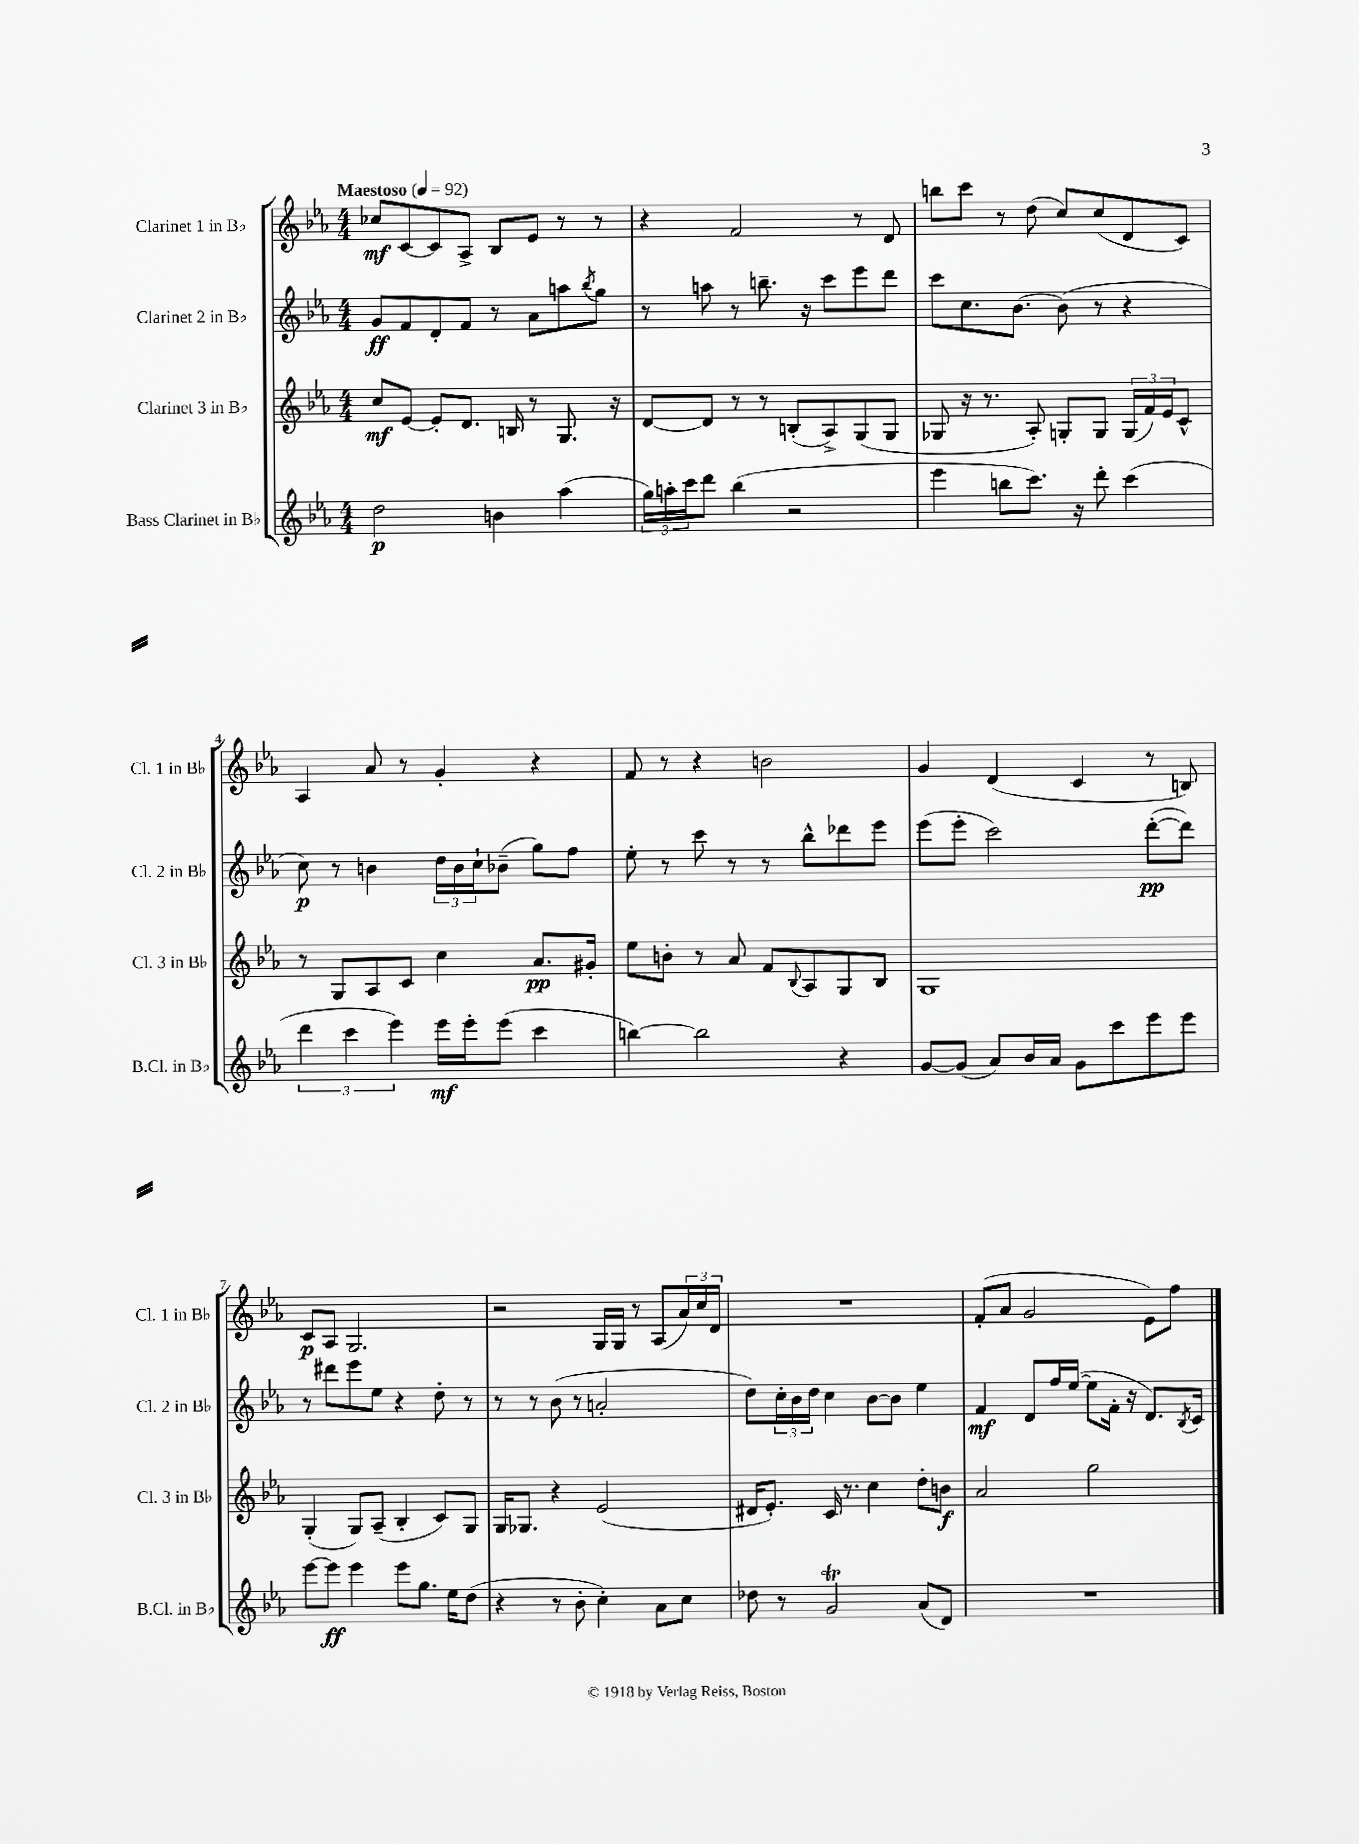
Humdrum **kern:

**kern	**kern	**kern	**kern
*staff4	*staff3	*staff2	*staff1
*clefG2	*clefG2	*clefG2	*clefG2
*k[b-e-a-]	*k[b-e-a-]	*k[b-e-a-]	*k[b-e-a-]
*M4/4	*M4/4	*M4/4	*M4/4
*MM92	*MM92	*MM92	*MM92
2dd	8cc	8g	8cc-
.	[8e-	8f	[8c
.	8e-']	8d'	8c]
.	8.d	8f	8A-^
4b	.	8r	8B-
.	16B	.	.
.	8r	8a-	8e-
(4aa-	8.G	8aa	8r
.	.	8qbb-	.
.	.	8gg	8r
.	16r	.	.
=	=	=	=
24gg)	[8d	8r	4r
24aa'	.	.	.
24ccc	.	.	.
8ddd	8d]	8aa	.
(4bb-	8r	8r	2f
.	8r	8.bb~	.
2r	(8B'	.	.
.	.	16r	.
.	8A-^)	8ccc	.
.	(8G	8eee-	8r
.	8G	8ddd	8d
=	=	=	=
4eee-	8G-	8ccc	8bb
.	16r	8.cc	8ccc
.	8.r	.	.
8bb	.	.	8r
.	.	[8.b-	.
8.ccc)	8A-')	.	(8dd
.	8G'	(8b-]	8cc)
16r	.	.	.
8ddd'	8G	8r	(8cc
(4ccc	(24G	4r	8d
.	24f)	.	.
.	24e-	.	.
.	8c^^	.	8c)
=	=	=	=
6ddd	8r	8cc)	4A-
.	8G	8r	.
6ccc	.	.	.
.	8A-	4b	8a-
6eee-)	.	.	.
.	8c	.	8r
16eee-	4cc	24dd	4g'
.	.	24b	.
16eee-'	.	.	.
.	.	24cc`	.
(8eee-	.	(8b-~	.
4ccc	8.a-	8gg)	4r
.	.	8ff	.
.	16g#'	.	.
=	=	=	=
[4bb)	8ee-	8ee-'	8f
.	8b'	8r	8r
2bb]	8r	8ccc	4r
.	8a-	8r	.
.	8f	8r	2b
.	8qqB-	.	.
.	8A-	8bb-^^	.
4r	8G	8ddd-	.
.	8B-	8eee-	.
=	=	=	=
[8g	1G	(8eee-	4g
(8g]	.	8eee-'	.
8a-)	.	2ccc)	(4d
16b-	.	.	.
16a-	.	.	.
8g	.	.	4c
8ccc	.	.	.
8eee-	.	([8ddd'	8r
8eee-	.	8ddd])	8B)
=	=	=	=
[8eee-	(4G'	8r	8c
8eee-]	.	8ddd#	8A-
4eee-	8G)	8eee-	2.G
.	(8A-~	8ee-	.
8eee-	4B-'	4r	.
8.gg	.	.	.
.	8c)	8dd'	.
16ee-	.	.	.
(8dd	8G	8r	.
=	=	=	=
4r	16G	8r	2r
.	8.G-	.	.
.	.	8r	.
8r	4r	(8b-	.
8b-'	.	8r	.
4cc')	(2e-	2a'	16G
.	.	.	16G
.	.	.	8r
8a-	.	.	(8A-
8cc	.	.	24a-)
.	.	.	24cc
.	.	.	24d
=	=	=	=
8dd-	16d#	8dd)	1r
.	8.e-')	.	.
8r	.	24cc'	.
.	.	24b-	.
.	.	24dd	.
2g	16c	4cc	.
.	8.r	.	.
.	4cc	[8b-	.
.	.	8b-]	.
(8a-	8dd'	4ee-	.
8d)	8b	.	.
=	=	=	=
1r	2a-	4f	(8f'
.	.	.	8a-
.	.	8d	2g
.	.	16ff	.
.	.	([16ee-	.
.	2gg	8ee-]	.
.	.	16f'	.
.	.	16r	.
.	.	8.d)	8e-)
.	.	.	8ff
.	.	8qB-	.
.	.	16c	.
==	==	==	==
*-	*-	*-	*-
